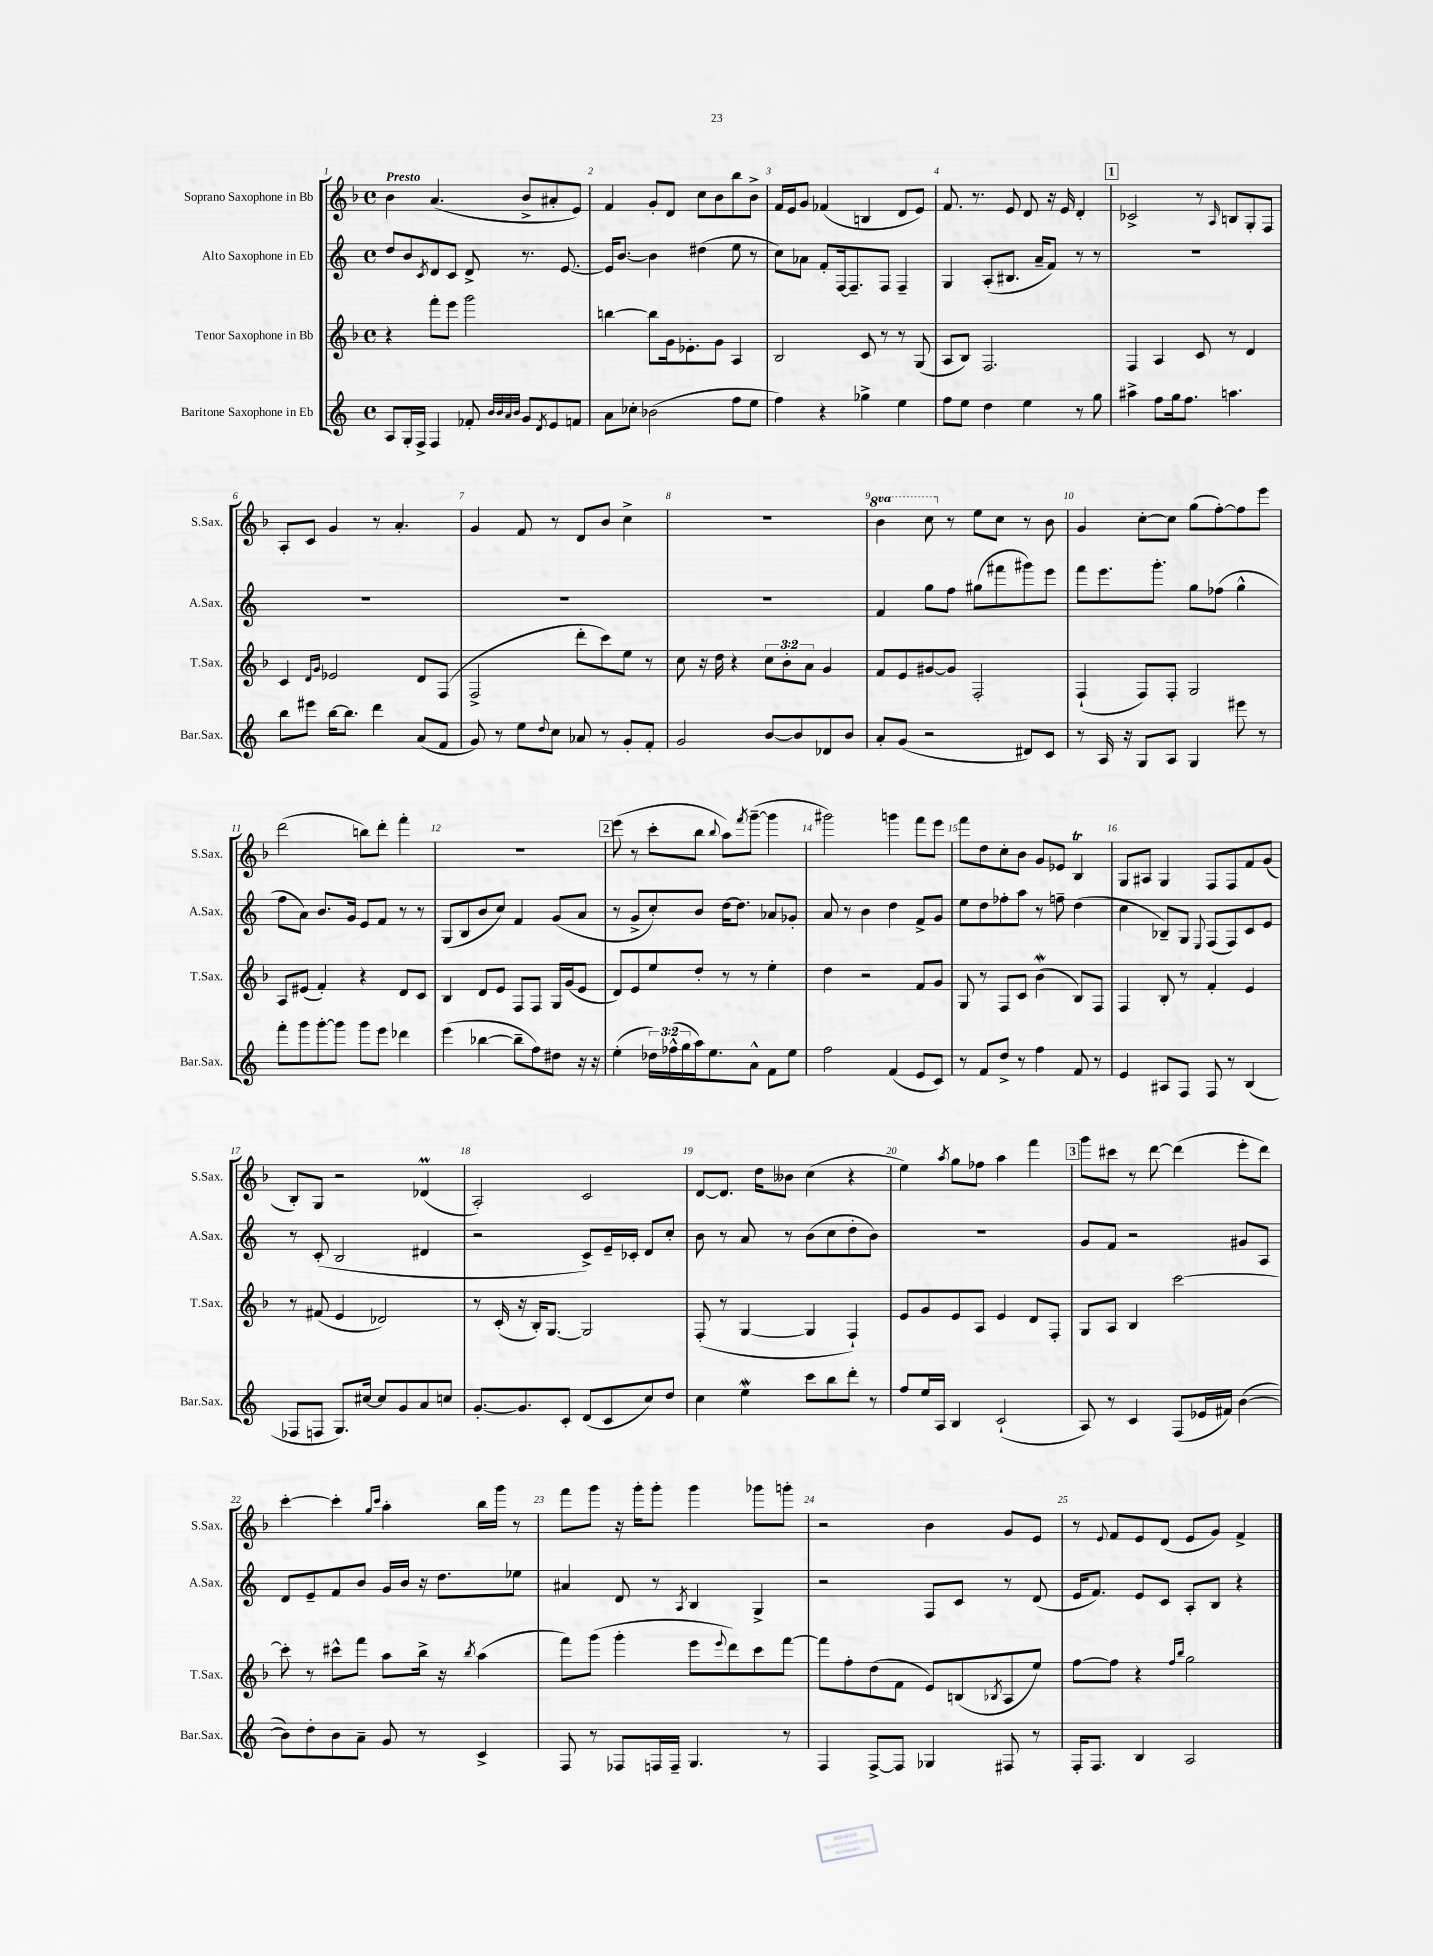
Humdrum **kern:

**kern	**kern	**kern	**kern
*staff4	*staff3	*staff2	*staff1
*clefG2	*clefG2	*clefG2	*clefG2
*k[]	*k[b-]	*k[]	*k[b-]
*M4/4	*M4/4	*M4/4	*M4/4
*met(c)	*met(c)	*met(c)	*met(c)
8A	4r	8dd	4b-
16G'	.	8b	.
16F^	.	.	.
.	.	8qc	.
4F	8fff'	8d	(4.a
.	8eee	8c	.
8f-'	2ggg	8d^	.
32qqb	.	.	.
32qqb	.	.	.
32qqa	.	.	.
32qqb	.	.	.
8g	.	8.r	8b-^
8qd	.	.	.
8e	.	.	8a#'
.	.	[8.e	.
8f	.	.	8e)
=	=	=	=
8a	[4bb	16e]	4f
.	.	[8.b	.
8cc-'	.	.	.
(2b-	8bb]	4b]	8g'
.	16g	.	8d
.	8.e-'	.	.
.	.	(4dd#	8cc
.	8g	.	8b-
8ff	4A	8ee	8bb-
8ee	.	8r	8b-^
=	=	=	=
4ff)	2B-	8cc)	16f
.	.	.	16e
.	.	8a-	8g
4r	.	8f'	(4f-
.	.	[16F	.
.	.	8.F~]	.
4gg-^	8c	.	4B
.	8r	8F	.
4ee	8r	4F~	8d
.	(8G	.	8e)
=	=	=	=
8ff	8A	4G	8.f
8ee	8B-)	.	.
.	.	.	8.r
4dd	2.F	(8A'	.
.	.	8.B#	8e
4ee	.	.	8d
.	.	16a~	.
.	.	8f)	16r
.	.	.	16e
8r	.	8r	4d'
8gg	.	8r	.
=	=	=	=
4aa#^	4F	1r	2c-^
8ff	4A	.	.
16gg	.	.	.
8.ff	.	.	.
.	8c	.	8r
.	.	.	16qqA
4.aa	8r	.	8B
.	4d	.	8G'
.	.	.	8F
=	=	=	=
8bb	4c	1r	8A'
8eee#	.	.	8c
.	16qqd	.	.
.	16qqg	.	.
[16bb	2e-	.	4g
8.bb]	.	.	.
4ddd	.	.	8r
.	.	.	4.a'
(8a	8d	.	.
8f	(8F	.	.
=	=	=	=
8g)	2F^	1r	4g
8r	.	.	.
8ee	.	.	8f
8qqdd	.	.	.
8cc	.	.	8r
8a-	8ddd'	.	8d
8r	8ccc)	.	8b-
8g'	8ee	.	4cc^
8f'	8r	.	.
=	=	=	=
2g	8cc	1r	1r
.	16r	.	.
.	16dd	.	.
.	4r	.	.
[8b	12cc	.	.
.	12b-'	.	.
8b]	.	.	.
.	12a	.	.
8d-	4g	.	.
8b	.	.	.
=	=	=	=
8a'	8f	4f	4bb-
(8g	8e	.	.
2r	[8g#	8gg	8ccc
.	8g#]	8ff	8r
.	2F'	(8gg#	8ee
.	.	8fff#	8cc
8d#)	.	8ggg#)	8r
8c	.	8eee	8b-
=	=	=	=
8r	(4F`	8fff	4g
16A	.	8.eee	.
16r	.	.	.
8G	8F)	.	[8cc'
.	.	8.ggg'	.
8A	8F'	.	8cc]
4G	2G	8gg	(8gg
.	.	(8ff-	[8ff')
8eee#	.	4gg^^	8ff]
8r	.	.	8eee
=	=	=	=
8fff'	8A	8ff	(2ddd
8ggg	(8e#	8a)	.
[8ggg'	4f')	8.b	.
8ggg]	.	.	.
.	.	16g	.
8ggg	4r	8e	8bb)
8eee	.	8f	8ddd'
4ddd-	8d	8r	4fff'
.	8c	8r	.
=	=	=	=
(4eee	4B-	(8G	1r
.	.	8B	.
[4bb-	8d	8b	.
.	8e	8cc)	.
8bb-~]	8F	4f	.
8ff)	8F	.	.
8dd#	16G	(8g	.
.	(16g	.	.
16r	8e	8a	.
16r	.	.	.
=	=	=	=
(4ee'	8d)	8r	(8eee
.	8e	8g^	8r
24dd-)	8ee	8cc')	8ccc'
(24ff-^^	.	.	.
24gg	.	.	.
16aa)	8dd'	8b	8bb-
8.ee	.	.	.
.	.	.	8qqbb-
.	8r	[16dd	8aa)
.	.	8.dd]	.
.	.	.	8qfff
8a^^	8r	.	([8ggg~
8f	4ee'	8a-	4ggg]
8ee	.	8g-'	.
=	=	=	=
2ff	4dd	8a	2ggg#)
.	.	8r	.
.	2r	4b	.
(4f	.	4dd	4ggg
8e	8f	8f^	8fff
8c)	8g	8g	8eee
=	=	=	=
8r	8G	8ee	8fff
8f	8r	8dd	8dd
8dd^	8F	8ff-'	8cc'
8r	8c	8aa	8b-
4ff	(4b-	8r	8g
.	.	8ff~	8e-
8f	8B-)	(4dd	4B-
8r	8F	.	.
=	=	=	=
4e	4F	4cc	8G
.	.	.	8A#
8A#	8B-'	8B-~)	4G
8F	8r	8G	.
.	.	8qqE	.
8F	4f'	(8F	8F
8r	.	8F)	8F
(4B	4e	8c	8f
.	.	8e	(8g
=	=	=	=
8F-	8r	8r	8B-')
8F	(8f#	(8c'	8G
8.G)	4e	2B	2r
[16cc#	.	.	.
8cc#]	2d-)	.	.
8g	.	.	.
8a	.	4d#	(4d-
8cc	.	.	.
=	=	=	=
[8.g'	8r	2r	2A')
.	(16c'	.	.
8.g]	16r	.	.
.	16B-')	.	.
.	[8.G	.	.
8c'	.	.	.
(8d	2G]	8c^)	2c
8c	.	16e~	.
.	.	16c-'	.
8cc)	.	8d	.
8dd	.	8cc'	.
=	=	=	=
4cc	(8F'	8b	[8d
.	8r	8r	8.d]
4ee	[4G	8a	.
.	.	.	16dd
.	.	8r	8b--
8ccc	4G]	(8b	(4cc
8bb	.	8cc	.
8ddd'	4F`)	8dd'	4r
8r	.	8b)	.
=	=	=	=
8ff	8e	1r	4ee)
16ee	8g	.	.
16A	.	.	.
.	.	.	8qaa
4B	8e	.	8gg
.	8A	.	8ff-
(2c`	4e	.	4aa
.	8d	.	4fff
.	8F'	.	.
=	=	=	=
8A)	8G	8g	8ggg
8r	8A	8f	8ccc#
4c	4B-	2r	8r
.	.	.	[8ddd
(8F	[2ccc	.	(4ddd]
16e-	.	.	.
16f#)	.	.	.
([4b	.	8g#	8eee'
.	.	8A	8ddd)
=	=	=	=
8b])	8ccc']	8d	[4ccc'
8dd'	8r	8e~	.
8b	8ccc#^^	8f	4ccc']
8a~	8fff	8b	.
.	.	.	16qqgg
.	.	.	16qqccc
8g	8aa	16g	4aa'
.	.	16b	.
8r	16bb-^	16r	.
.	16r	8.dd	.
.	8qbb-	.	.
4c^	(4aa	.	16bb-
.	.	.	16ggg
.	.	8ee-	8r
=	=	=	=
8F	8fff)	4a#	8fff
8r	(8ggg	.	8ggg
8F-	4ggg'	8d	16r
.	.	.	16ggg'
16F	.	8r	8ggg'
16F~	.	.	.
.	.	8qA	.
4.G	8eee	4B	4ggg
.	8qqeee	.	.
.	8ddd)	.	.
.	8ccc	4G^	8ggg-
8r	[8fff	.	8ggg'
=	=	=	=
4F	8fff]	2r	2r
.	8ff'	.	.
[8F^	(8dd	.	.
8F]	8f	.	.
4G-	8e)	8F	4b-
.	(8B	8c	.
.	8qB-	.	.
8F#	8A	8r	8g
8r	8ee)	(8d	8e
=	=	=	=
16F'	[8ff	16e	8r
8.F	.	8.f)	.
.	.	.	8qqe
.	8ff]	.	8f
4B	4r	8e	8e
.	.	8c	(8d
.	16qqff	.	.
.	16qqbb-	.	.
2A	2gg	8A'	8e
.	.	8B	8g)
.	.	4r	4f^
==	==	==	==
*-	*-	*-	*-
